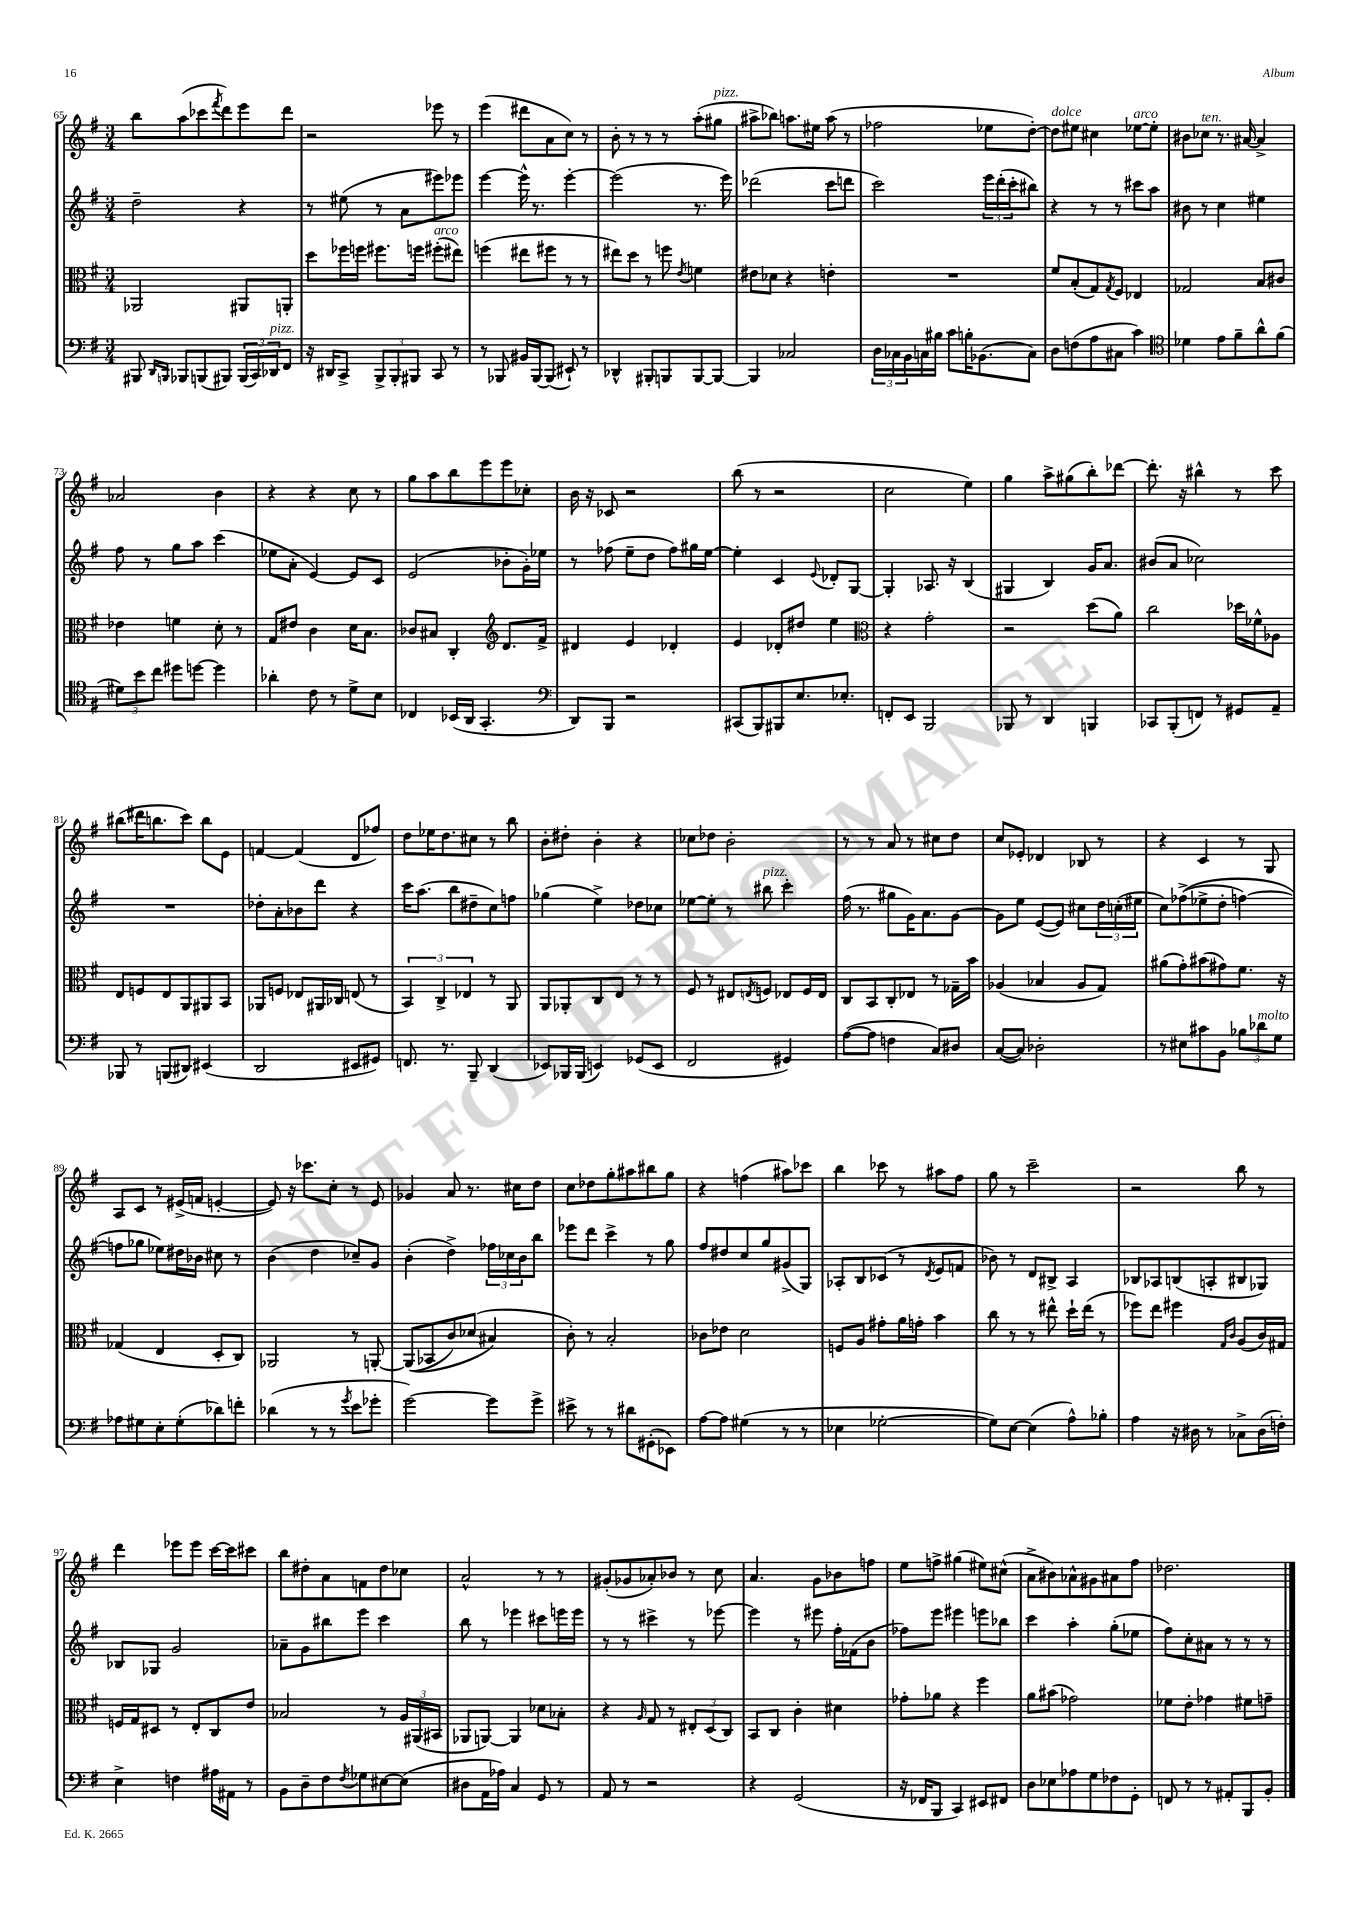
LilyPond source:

<<
\new StaffGroup <<
\new Staff = "s0" {
    \clef treble \key g \major \numericTimeSignature \time 3/4
    b''8 a''8( ces'''8 \acciaccatura { fis'''8 } d'''8) e'''8 d'''8 |
    r2 ees'''8 r8 |
    e'''4( dis'''8 a'8 c''8) r8 |
    b'8-. r8 r8 r8 a''8-.( gis''8^\markup { \italic "pizz." } |
    ais''8-> bes''8) a''8. eis''16 a''8( r8 |
    fes''2 ees''8 d''8~-.) |
    d''8^\markup { \italic "dolce" } eis''8 cis''4 ees''8~^\markup { \italic "arco" } ees''8-. |
    bis'8 ces''8^\markup { \italic "ten." } r8. ais'16~ ais'4-> |
    aes'2 b'4 |
    r4 r4 c''8 r8 |
    g''8 a''8 b''8 e'''8 e'''8 ces''8-. |
    b'16 r16 ces'8 r2 |
    b''8( r8 r2 |
    c''2 e''4) |
    g''4 a''8-> gis''8( b''8-.) des'''8~ |
    des'''8.-. r16 bis''4-^ r8 c'''8 |
    bis''8( dis'''16 b''8. c'''8) b''8 e'8 |
    f'4~ f'4( d'8 fes''8) |
    d''8 ees''16 d''8. cis''8 r8 b''8 |
    b'8-. dis''8-. b'4-. r4 |
    ces''8 des''8 b'2-. |
    r8 r8 a'8 r8 cis''8 d''8 |
    c''8 ees'8-. des'4 bes8 r8 |
    r4 c'4 r8 g8 |
    a8 c'8 r8 eis'16->( f'16 e'4~-. |
    e'8) r16 ces'''8. c''8-. r8 e'8 |
    ges'4 a'8 r8. cis''16 d''8 |
    c''8 des''8 g''8-. ais''8 bis''8 g''8 |
    r4 f''4( ais''8) ces'''8 |
    b''4 ces'''8 r8 ais''8 fis''8 |
    g''8 r8 c'''2-- |
    r2 b''8 r8 |
    d'''4 ees'''8 ees'''8 c'''16~ c'''16 cis'''8 |
    b''8 dis''8-. a'8 f'8 dis''8 ces''8 |
    a'2-^ r8 r8 |
    gis'8-.( ges'8 aes'8-.) bes'8 r8 c''8 |
    a'4. g'8 bes'8 f''8 |
    e''8 f''8-> gis''4( eis''8) cis''8-^( |
    a'8-> bis'8) aes'8-^ gis'8 ais'8 fis''8 |
    des''2. \bar "|." |
}
\new Staff = "s1" {
    \clef treble \key g \major \numericTimeSignature \time 3/4
    d''2-- r4 |
    r8 eis''8( r8 a'8 eis'''8) ees'''8 |
    e'''4~ e'''16-^ r8. e'''4~-. |
    e'''2( r8. e'''16) |
    des'''2( c'''8 d'''8 |
    c'''2) \tuplet 3/2 { e'''16 d'''16-.( c'''16-. } bis''8) |
    r4 r8 r8 cis'''8 a''8 |
    bis'8 r8 c''4 eis''4 |
    fis''8 r8 g''8 a''8 c'''4( |
    ees''8 a'8-. e'4~) e'8 c'8 |
    e'2( bes'8-. g'16-.) ees''16 |
    r8 fes''8( e''8-- d''8 fes''8) gis''16 e''16~ |
    e''4-. c'4 \appoggiatura { e'8 } des'8-. g8~ |
    g4-. aes8. r16 b4( |
    gis4 b4) g'16 a'8. |
    bis'8( a'8 ces''2) |
    R2. |
    des''8-. a'8-. bes'8 d'''8 r4 |
    c'''16 a''8.( b''8 dis''8-- c''8) f''8 |
    ges''4( e''4->) des''8 ces''8 |
    ees''8~ ees''8-. r8 bis''8^\markup { \italic "pizz." } c'''4-. |
    fis''16( r8. gis''8 g'16) a'8. g'8~ |
    g'8 e''8 e'8~( e'8) cis''8 \tuplet 3/2 { d''16 c''16-.( eis''16 } |
    c''8) fes''8->(\( ees''8-> d''8-. f''4~) |
    f''8 ges''8 ees''8\) dis''16 bes'16 cis''8 r8 |
    b'4( d''4 ces''8--) g'8 |
    b'4-.( d''4->) \tuplet 3/2 { fes''16 ces''16 b'16 } b''8 |
    ees'''8 d'''8 c'''4-> r8 g''8 |
    fis''8 dis''8 c''8 g''8 gis'8->( g8) |
    aes8-. b8 ces'8( r8 \acciaccatura { d'8 } e'8 f'8 |
    bes'8) r8 d'8 bis8-> a4 |
    bes8 aes8 b8( a8-. bis8 ges8) |
    bes8 ges8 g'2 |
    aes'8-- g'8 bis''8 e'''8 c'''4 |
    b''8 r8 ees'''4 cis'''8 e'''16 e'''16 |
    r8 r8 cis'''4-> r8 ees'''8~ |
    ees'''4 r8 eis'''8 fis''16-. fes'16( b'8 |
    fes''8) e'''8 eis'''4 e'''8 bes''8 |
    c'''4 a''4-. g''8-.( ees''8 |
    fis''8) c''8-. ais'8 r8 r8 r8 \bar "|." |
}
\new Staff = "s2" {
    \clef alto \key g \major \numericTimeSignature \time 3/4
    aes,2 ais,8 a,8-. |
    d''8 fes''16 f''16 fis''8. f''16 fis''8-.^\markup { \italic "arco" }( eis''8) |
    f''4( eis''8 fis''8 r8 r8 |
    eis''8) d''8 r8 f''8 \acciaccatura { e'8 } f'4 |
    eis'8 des'8 r4 e'4-. |
    R2. |
    fis'8 b8-.( g8) \acciaccatura { g8 } fis8 ees4 |
    ges2 b8 cis'8 |
    ees'4 f'4 d'8-. r8 |
    g8 eis'8 c'4 d'16 b8. |
    ces'8 bis8 c4-. \clef treble d'8. fis'16-> |
    dis'4 e'4 des'4-. |
    e'4 des'8-. dis''8 e''4 |
    \clef alto r4 g'2-. |
    r2 d''8( a'8) |
    c''2 des''16 fes'16-^ aes8 |
    e8 f8 e8 a,8 ais,8 b,8 |
    aes,8 f8 ees8 ais,16 ces16 e8( r8 |
    \tuplet 3/2 { b,4) c4-> ees4 } r8 a,8 |
    a,8 aes,8-. c8 e8 r8 r8 |
    fis8 r8 eis8 \acciaccatura { e8 } f8 ees8 f16 ees16 |
    c8 b,8 c8-. ees8 r8 ges16-- b'16 |
    aes4( bes4 aes8 g8) |
    ais'8( g'8-.) bis'8( gis'8) fis'8. r16 |
    ges4( e4 d8-. c8) |
    aes,2 r8 a,8~-. |
    a,8(\( bes,8 c'8) des'8( bis4\) |
    c'8-.) r8 b2-. |
    ces'8 ees'8 d'2 |
    f8 a8 gis'8-. a'16 g'16-. b'4 |
    c''8 r8 r8 eis''8-^ d''16-! eis''16( r8 |
    fes''8) e''8 fis''4 \grace { g16 c'16 } a8( c'16) gis16 |
    f16 g16 dis8 r8 e8-. c8 e'8 |
    bes2 r8 \tuplet 3/2 { a16 ais,16( bis,16 } |
    aes,8 a,8~) a,4 des'8 bes8-. |
    r4 \grace { a16 } g8 r8 \tuplet 3/2 { eis8-. d8( c8) } |
    b,8 c8 c'4-. dis'4 |
    ges'8-. aes'8 r4 fis''4 |
    a'8 bis'8( ges'2) |
    fes'8 e'8-. ges'4 fis'8 g'8-- \bar "|." |
}
\new Staff = "s3" {
    \clef bass \key g \major \numericTimeSignature \time 3/4
    bis,,8 \grace { d,16 b,,16 } bes,,8 b,,8( bis,,8) \tuplet 3/2 { bis,,16( c,16) des,16^\markup { \italic "pizz." } } fis,8 |
    r16 dis,16 c,8-> \tuplet 3/2 { b,,8-> b,,8-. bis,,8 } c,8 r8 |
    r8 bes,,8 bis,16 bes,,16~ bes,,8( eis,8-!) r8 |
    des,4-^ bis,,8-. b,,8 b,,8~ b,,8~ |
    b,,4 ces2 |
    \tuplet 3/2 { d16 ces16 b,16 } c16 bis16 c'8 b16-. bes,8.( c8) |
    d8 f8( a8 cis8 c'4) |
    \clef tenor des'4 e'8 fis'8-- a'8-^ fis'8( |
    \tuplet 3/2 { dis'8) b'8 c''8 } dis''8 d''8~ d''4 |
    aes'4-. c'8 r8 d'8-> b8 |
    ces4 bes,16( a,16 g,4.-. |
    \clef bass d,8) b,,8 r2 |
    cis,8( b,,8) bis,,8 e8. ees8.-. |
    f,8-. e,8 b,,2 |
    bes,,8 r8 d,4 b,,4 |
    ces,8 b,,8-.( f,8) r8 gis,8 a,8-- |
    bes,,8 r8 b,,8( dis,8) eis,4( |
    d,2 eis,8 gis,8) |
    f,8. r8. b,,8-- d,4( |
    ees,8) bes,,16 bes,,16( e,4) ges,8( e,8 |
    fis,2 gis,4) |
    a8~( a8 f4 c8) dis8 |
    c8~( c8) des2-. |
    r8 eis8 cis'8 b,8 \tuplet 3/2 { bes8 des'8^\markup { \italic "molto" } g8 } |
    aes8 gis8 e8-. gis8-.( des'8) f'8-. |
    des'4( r8 r8 \acciaccatura { g'8 } e'8 ges'8-. |
    g'2~) g'8 g'8-> |
    eis'8-> r8 r8 dis'8 gis,8-.( ees,8) |
    a8~ a8 gis4( r8 r8 |
    ees4 ges2~-. |
    ges8) e8~ e4( a8-^) bes8-. |
    a4 r16 dis16 r8 ces8-> dis16( f16-.) |
    e4-> f4 ais16 ais,16 r8 |
    b,8 d8-- fis8 \acciaccatura { fis8 } ges8 eis8~ eis8( |
    dis8 a,16 aes16) c4 g,8 r8 |
    a,8 r8 r2 |
    r4 g,2( |
    r16 fes,16 b,,8 c,4) eis,8 fis,8 |
    d8 ees8 aes8 g8 fes8 g,8-. |
    f,8 r8 r8 ais,8-. b,,8 b,8-. \bar "|." |
}
>>
>>
\layout { \context { \Score currentBarNumber = #65 } }
